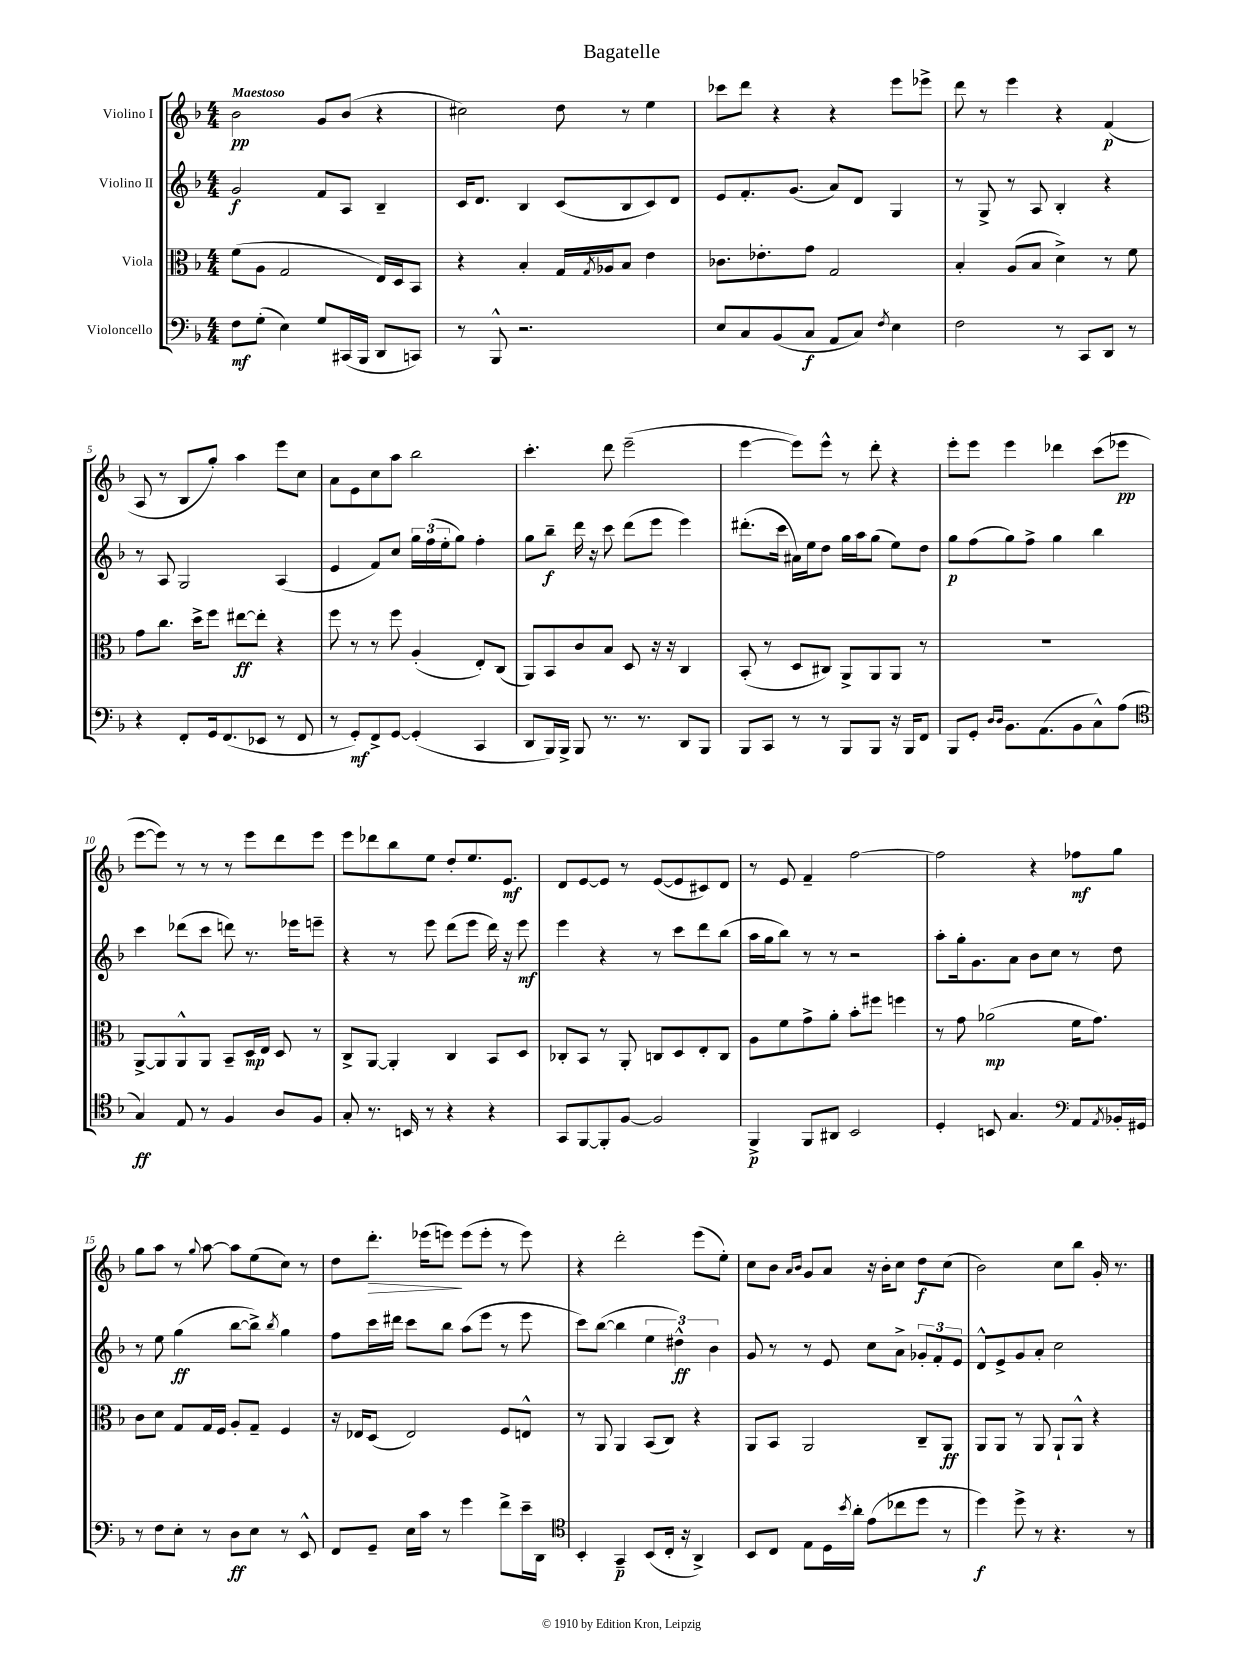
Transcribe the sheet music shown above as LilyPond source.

\header { title = "Bagatelle" }
<<
\new StaffGroup <<
\new Staff = "s0" \with { instrumentName = "Violino I" } {
    \clef treble \key f \major \numericTimeSignature \time 4/4 \tempo "Maestoso"
    bes'2\pp g'8 bes'8( r4 |
    cis''2) d''8 r8 e''4 |
    ces'''8 d'''8 r4 r4 e'''8 ees'''8-> |
    d'''8 r8 e'''4 r4 f'4\p( |
    a8 r8 bes8 g''8-.) a''4 e'''8 c''8 |
    a'8 e'8 c''8 a''8 bes''2 |
    c'''4.-. d'''8 e'''2--( |
    e'''4~ e'''8) e'''8-^ r8 d'''8-. r4 |
    e'''8-. e'''8 e'''4 des'''4 c'''8( ees'''8\pp |
    e'''8~ e'''8) r8 r8 r8 e'''8 d'''8 e'''8 |
    e'''8 des'''8 bes''8 e''8 d''8-. e''8. e'8.\mf |
    d'8 e'8~ e'8 r8 e'8~( e'8 cis'8) d'8 |
    r8 e'8 f'4-- f''2~ |
    f''2 r4 fes''8\mf g''8 |
    g''8 a''8 r8 \appoggiatura { g''8 } a''8~ a''8 e''8( c''8) r8 |
    d''8 d'''8.-.\> ees'''16( e'''8\!) e'''8( e'''8-. r8 e'''8) |
    r4 d'''2-. e'''8( e''8-.) |
    c''8 bes'8 \grace { a'16 bes'16 } g'8 a'8 r16 bes'16-. c''8 d''8\f c''8( |
    bes'2) c''8 bes''8 g'16-. r8. \bar "|." |
}
\new Staff = "s1" \with { instrumentName = "Violino II" } {
    \clef treble \key f \major \numericTimeSignature \time 4/4
    g'2\f f'8 a8 bes4-- |
    c'16 d'8. bes4 c'8( bes8 c'8) d'8 |
    e'8 f'8.-. g'8.( a'8) d'8 g4 |
    r8 g8-> r8 a8 bes4-. r4 |
    r8 a8 g2 a4( |
    e'4 f'8) c''8 \tuplet 3/2 { g''16 f''16( e''16-. } g''8) f''4-. |
    g''8 bes''8--\f d'''16 r16 c'''8 d'''8( e'''8 e'''4) |
    dis'''8.-.( c'''16 ais'16) e''16 d''8 g''16 a''16 g''8( e''8) d''8 |
    g''8\p f''8( g''8) f''8-> g''4 bes''4 |
    c'''4 des'''8( c'''8 d'''8) r8. ees'''16 e'''8-- |
    r4 r8 e'''8 d'''8( e'''8 d'''16) r16 e'''8\mf |
    e'''4 r4 r8 c'''8 d'''8 bes''8( |
    a''16 g''16 bes''8) r8 r8 r2 |
    a''8-. g''16-. g'8. a'8 bes'8 c''8 r8 d''8 |
    r8 e''8 g''4\ff( bes''8~ bes''8->) \acciaccatura { bes''8 } g''4 |
    f''8 c'''16 dis'''16 c'''8 bes''8 a''8( e'''8 r8 e'''8 |
    c'''8) bes''8~( bes''4 \tuplet 3/2 { e''4 dis''4-^\ff) bes'4 } |
    g'8 r8 r8 e'8 c''8 a'8-> \tuplet 3/2 { ges'8-. f'8-. e'8 } |
    d'8-^ e'8-> g'8 a'8-. c''2 \bar "|." |
}
\new Staff = "s2" \with { instrumentName = "Viola" } {
    \clef alto \key f \major \numericTimeSignature \time 4/4
    f'8( a8 g2 e16) d16 bes,8 |
    r4 bes4-. g16 \acciaccatura { g8 } aes16 bes8 e'4 |
    ces'8. ees'8.-. g'8 g2 |
    bes4-. a8( bes8 d'4->) r8 f'8 |
    g'8 c''8. d''16-> f''8 eis''8~\ff eis''8-. r4 |
    f''8 r8 r8 f''8 a4-.( e8-.) c8( |
    a,8) bes,8 c'8 bes8 d8 r16 r16 c4 |
    bes,8-.( r8 d8 cis8) a,8-> a,8 a,8 r8 |
    R1 |
    a,8~-> a,8 a,8-^ a,8 bes,8-- d16\mp e16 d8 r8 |
    c8-> a,8~ a,4-. c4 bes,8 d8 |
    ces8-. bes,8 r8 a,8-. c8 d8 e8-. c8 |
    a8 f'8 g'8-> a'8-. bes'8-. fis''8 f''4 |
    r8 g'8 aes'2\mp( f'16 g'8.) |
    c'8 d'8 g8 g16 f16 a8-. g8-- f4 |
    r16 ees16 d8( ees2) f8 e8-^ |
    r8 a,8 a,4 bes,8( c8) r4 |
    a,8 bes,8 a,2 c8-- a,8\ff |
    a,8 a,8 r8 a,8 a,8-! a,8-^ r4 \bar "|." |
}
\new Staff = "s3" \with { instrumentName = "Violoncello" } {
    \clef bass \key f \major \numericTimeSignature \time 4/4
    f8\mf g8-.( e4) g8 cis,16( bes,,16 d,8 c,8) |
    r8 bes,,8-^ r2. |
    e8 c8 bes,8( c8\f a,8 c8) \acciaccatura { f8 } e4 |
    f2 r8 c,8 d,8 r8 |
    r4 f,8-. g,16 f,8.( ees,8 r8 f,8 |
    r8 g,8-.\mf) f,8-> g,8~ g,4-.( c,4 |
    d,8 bes,,16) bes,,16-> bes,,8 r8. r8. d,8 bes,,8 |
    bes,,8 c,8 r8 r8 bes,,8 bes,,8 r16 bes,,16 f,8 |
    bes,,8 g,8-. \grace { d16 d16 } bes,8. a,8.( bes,8 c8-^) a8( |
    \clef tenor g4\ff) e8 r8 f4 a8 f8 |
    g8-. r8. b,16 r8 r4 r4 |
    g,8 f,8~ f,8-. f8~ f2 |
    f,4->\p f,8 ais,8 bes,2 |
    d4-. b,8 g4. \clef bass a,8 \acciaccatura { a,8 } bes,16-. gis,16 |
    r8 f8 e8-. r8 d8\ff e8 r8 e,8-^ |
    f,8 g,8-- e16 c'16 r8 g'4 f'8-> e'16-- d,16 |
    \clef tenor bes,4-. g,4--\p bes,8( c16-. r16 a,4->) |
    bes,8 c8 e8 d16 \acciaccatura { bes'8 } a'16-. e'8( ces''8 d''8 r8 |
    d''4\f) d''8-> r8 r4. r8 \bar "|." |
}
>>
>>
